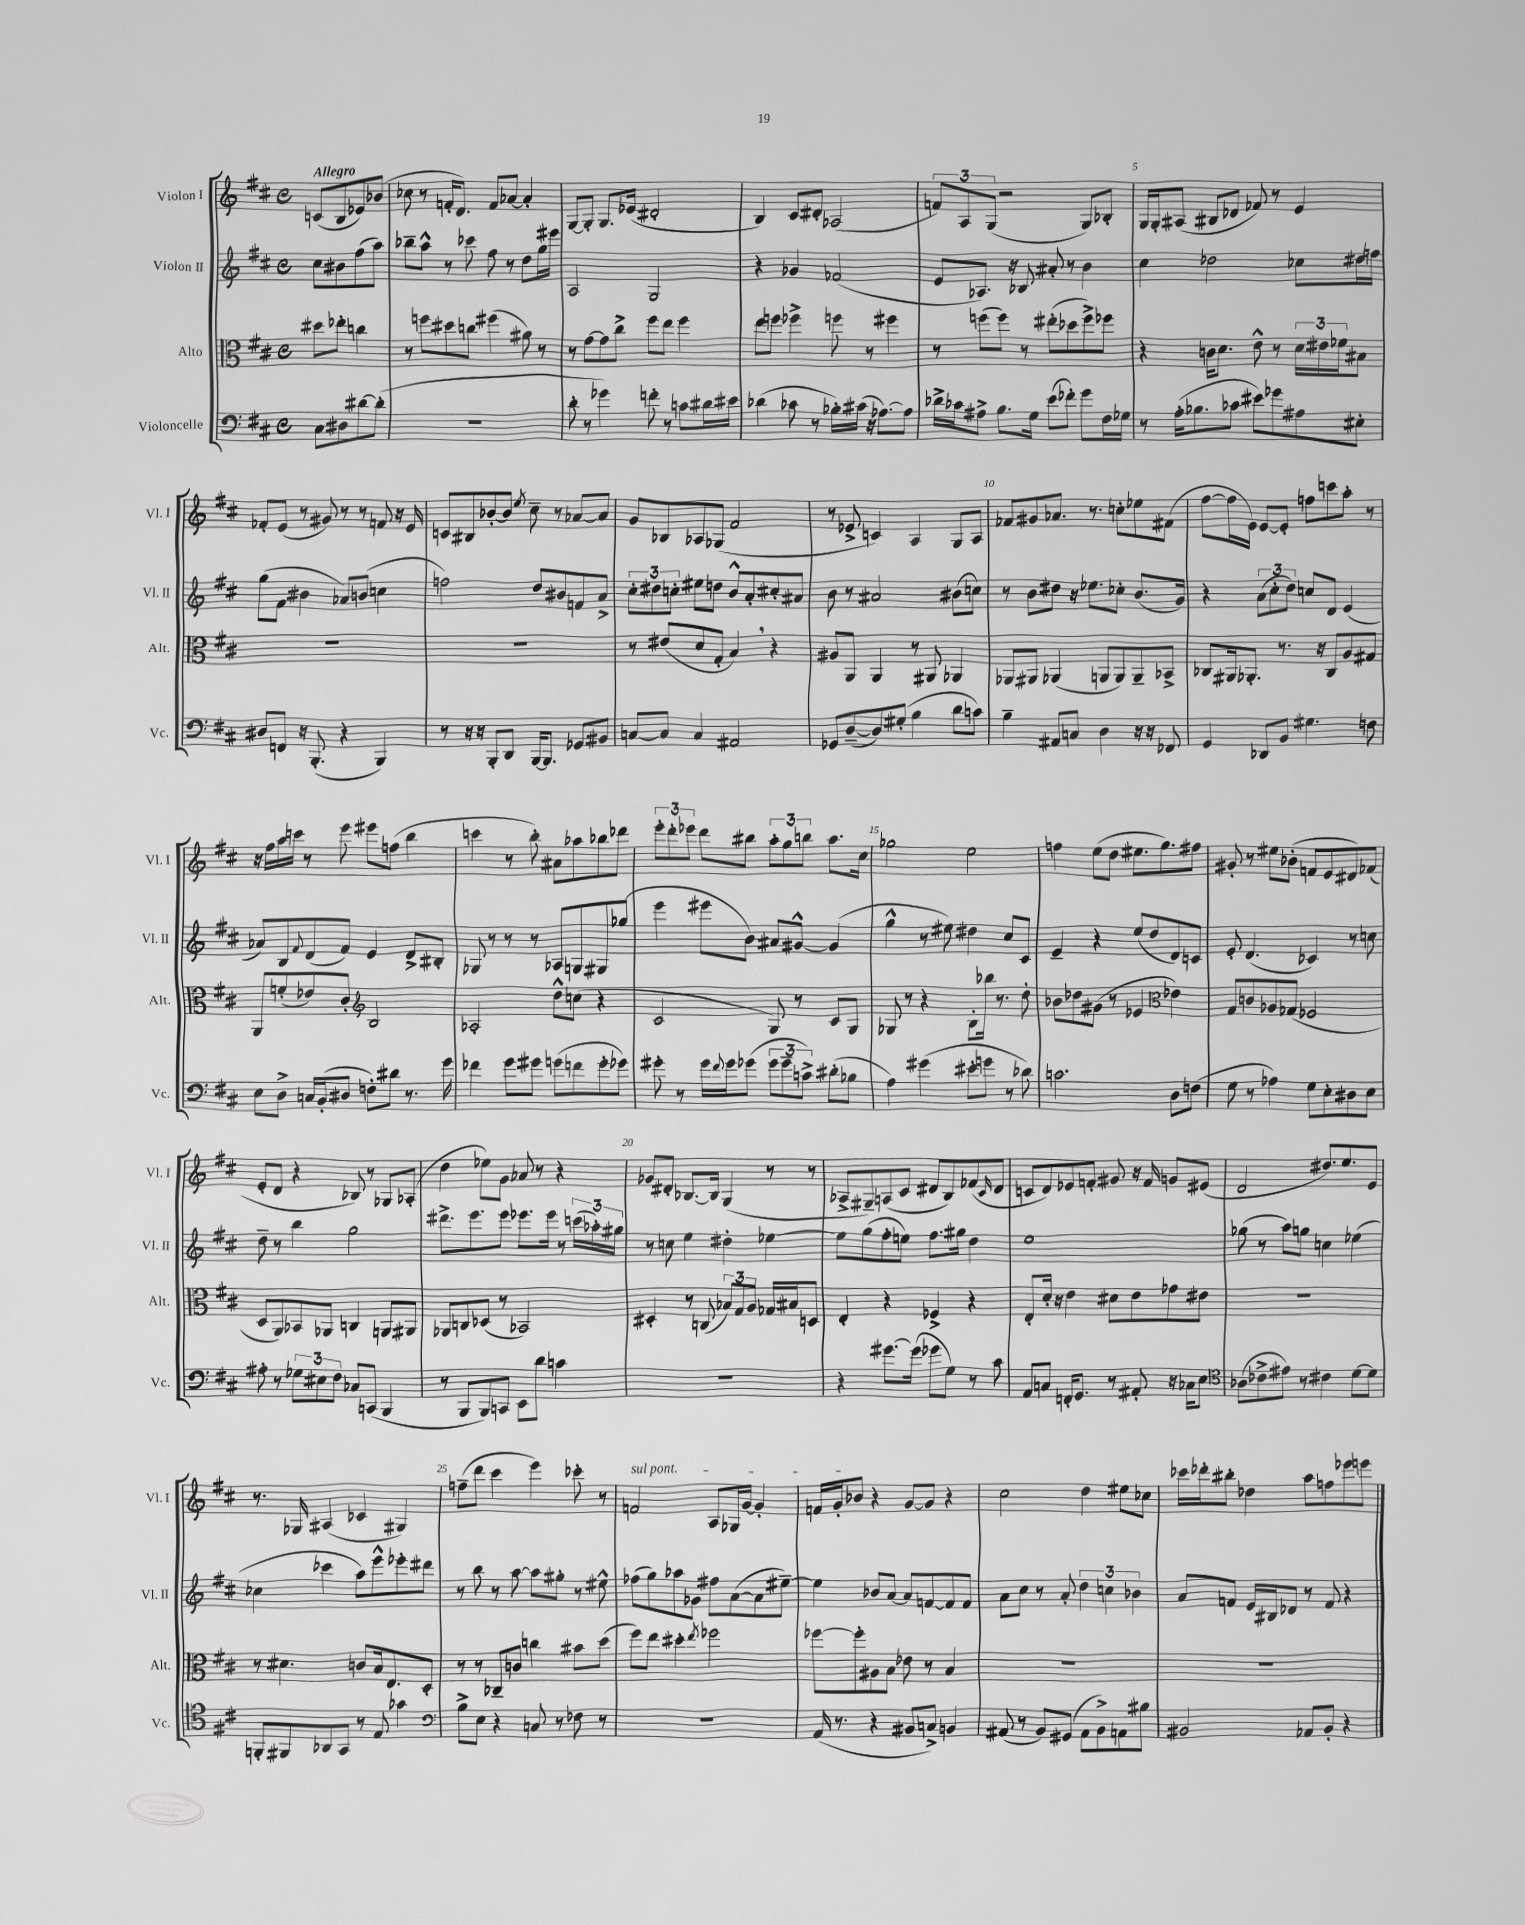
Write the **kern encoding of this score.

**kern	**kern	**kern	**kern
*staff4	*staff3	*staff2	*staff1
*clefF4	*clefC3	*clefG2	*clefG2
*k[f#c#]	*k[f#c#]	*k[f#c#]	*k[f#c#]
*M4/4	*M4/4	*M4/4	*M4/4
*met(c)	*met(c)	*met(c)	*met(c)
8C#\L	8dd#\L	8cc#\L	(8c/L
8D#\	8ee-'\J	8b#\	8B/
[8d#\	4cc\	(8ff#\	8e-/)
(8d#'\]J	.	8aa\J)	(8b-/J
=	=	=	=
1r	8r	8bb-~\L	8cc-\
.	8ff\L	8aa^^\J	8r
.	8dd#\	8r	16f'/LK
.	.	.	8.d/J)
.	8cc\J	8ccc-\	.
.	(4ff#\	8ff#\	8f/L
.	.	8r	[8a-/J
.	8a#\)	8dd\L	4a-'/]
.	8r	16gg\L	.
.	.	16eee#\JJ	.
=	=	=	=
8d'\	8r	2A/	[8G/L
8r	[8g\L	.	8G'/]J
4g-\)	8g\]	.	8.G/L
.	8cc#^\J	.	.
.	.	.	(16e-/Jk
8f'\	8ff#\L	2G/	2d#'/
8r	8ee\J	.	.
8c\L	4ff#\	.	.
16d#\L	.	.	.
16e#\JJ	.	.	.
=	=	=	=
(4d-\	8ee\L	4r	4B/)
.	8ff\J	.	.
8c-\	4ff-^\	4g-/	8c#/L
8r	.	.	8d#'/J
16B-'\LL)	8ff\	(2f-/	(2A-/
(16c#\JJ	.	.	.
16r	8r	.	.
[8.A-\L)	.	.	.
.	4ff#\	.	.
8A-\]J	.	.	.
=	=	=	=
16d-^\LL	8r	8e/L	12f/L)
16c-\J	.	.	.
.	.	.	12A/
8A#^\J	(8ff\L	8.A-/J)	.
.	.	.	(12G/J
8.B\L	8ff\J)	.	2r
.	.	16r	.
.	8r	8B-/	.
16G\Jk	.	.	.
(8e\L	(8ee#'\L	8a#'/	.
8f-'\J)	8dd-\	8r	.
8g\L	8ff^\)	4b\	8G/L)
16F#\L	8ff-\J	.	8B-'/J
16G-\JJ	.	.	.
=	=	=	=
8r	4r	4cc#\	16G/LL
.	.	.	16G'/J
(16A'\LK	.	.	(8A#/J
8.B-\	.	.	.
.	16c\LK	2dd-\	8B#/L
.	8.d\J	.	.
8c-\J	.	.	8d-/J
8e#\L)	8e^^\	.	8f-/)
8g-\	8r	.	8r
8A#\	24d\LL	8cc-\L	4e/
.	24e#\	.	.
.	24f-\J	.	.
8E#'\J	8B#\J	16dd#\L	.
.	.	16ff\JJ	.
=	=	=	=
8D#/L	1r	(8gg\L	8f-'/L
8FF/J	.	8f#\J	(8e/J
16r	.	4b#\	8r
(8.BBB'/	.	.	.
.	.	.	8g#/)
4r	.	8a-/L)	8r
.	.	(8b/J	8r
4BBB/)	.	4cc\	8f/
.	.	.	16r
.	.	.	16e/
=	=	=	=
8r	1r	2ff\)	8c/L
16r	.	.	8B#/
16r	.	.	.
8BBB'/L	.	.	[8b-'/
8DD/J	.	.	8b-/]J
.	.	.	8qee/
[16BBB/LK	.	8dd/L	8cc#~\
8.BBB/]J	.	.	.
.	.	8b#/	8r
8GG-/L	.	8f/	[8a-/L
8BB#/J	.	8a^/J	8a-/]J
=	=	=	=
[8C/L	8r	12cc#'\L	8g/L
.	.	12dd#\	.
8C/]J	(8e#/L	.	8B-/
.	.	12cc'\J	.
4C/	8d/	8ee#\L	8A-/
.	8G'/J	8dd\J	(8G-/J
2AA#/	4B/)	8b^^/L	2f#/
.	.	8a'/	.
.	4r	8cc#'/	.
.	.	8a#/J	.
=	=	=	=
8GG-/L	8A#/L	8b\	8r
([8D~/	8AA/J	8r	8e-^/
8D/])	4AA/	2a#/	4c/)
(8G#'/J	.	.	.
4B\	8r	.	4A/
.	8AA#/	.	.
8d\L	4AA-/	(8b#\L	8G/L
8c\J)	.	8cc\J)	8A/J
=	=	=	=
4B~\	8AA-/L	8r	8f-/L
.	8AA#/J	8b\L	8g#/
8AA#/L	(4AA-/	8dd#\J	8.a-/J
8C/J	.	16r	.
.	.	8.ee-\L	8.r
4D\	8AA/L	.	.
.	8AA/)	8cc-'\J	8cc'\L
16r	8AA~/	(8.b/L	8ee-\
16r	.	.	.
8FF-/	8BB-^/J	.	(8f#\J
.	.	16g/Jk)	.
=	=	=	=
4GG/	8C-/L	4r	[8ff#\L
.	16AA#/k	.	16ff#\]L
.	8.AA-'/J	.	16e\JJ)
8DD-/L	.	(12a\L	[8e/L
.	.	12cc#'\	.
8BB/J	8.r	.	8e'/]J
.	.	12dd\J)	.
4.G#\	.	8cc/L	8ff\L
.	16r	.	.
.	8C-/L	8d/J	8ccc\
.	8A/	(4e/	8aa'\J
8F\	8G#/J	.	8r
=	=	=	=
8E\L	8AA/L	8a-/L)	16r
.	.	.	16ff#\LL
8D^\J	(8f'/	8B/	16aa\
.	.	.	16ccc\JJ
.	.	8qqf#/	.
16C/LL	8e-/)	(8d/	8r
(16BB'/J	.	.	.
8D#/J	8c#'/J	8f#/J)	8eee\
*	*clefG2	*	*
8F'\L)	2B/	4e/	8eee#\L
8d#\J	.	.	(8ff\J
8.r	.	8d^/L	4bb\
.	.	8B#'/J	.
16g\	.	.	.
=	=	=	=
4f-\	2A-'/	8G-/	4ccc\
.	.	8r	.
8g\L	.	8r	8r
8g#\J	.	8r	8bb'\)
(8g\L	8dd^^\L	8A-/L	8a#\L
8f\	(8cc\J	8G/	8aa-\
8g'\	4r	8G#/	8bb-\
8g-\J)	.	(8gg-/J	8ddd-\J
=	=	=	=
8g#'\	2c#/	4eee\	12eee'\L
.	.	.	12ddd'\
8r	.	.	.
.	.	.	12eee-\J
16g#\LL	.	8eee#\L	8ddd\L
8qqf#/	.	.	.
16g#\J	.	.	.
(8g-\J	.	8b\J)	8bb#\J
12g-\L	8G/)	8a#/L	12aa'\L
12g-~\	.	.	12gg\
.	8r	[8g#^^/J	.
12c^\J)	.	.	12bb\J
(8d#'\L	8c#/L	(4g#/]	8.aa\L
8B-\J	8G/J	.	.
.	.	.	16cc#\Jk
=	=	=	=
4A\)	8G-/	4gg^^\	2gg-\
.	8r	.	.
(4g#\	4r	8r	.
.	.	8ee#\)	.
8e#'\L	8B'\L	4dd#\	2ee\
8g\J	16bb-\Jk	.	.
.	8.r	.	.
8r	.	8cc#/L	.
8d-\)	8dd'\	8c#/J	.
=	=	=	=
2.c\	8b-\L	4e~/	4ff\
.	8dd-\	.	.
.	(8g#\J	4r	(8ee\L
.	8r	.	8dd\J
.	4e-/	(8ee/L	8.ee#\L
.	.	8dd/	.
.	.	.	8.gg\)
*	*clefC3	*	*
8D\L	4e-\)	8d/)	.
(8F\J	.	8c/J	8ff#\J
=	=	=	=
8G\	8G/L	8e'/	8g#'/
8r	8c/	(4.d/	8r
4A-\)	8A-/	.	8ee#\L
.	(8G-/J	.	(8b-'\J
8G\L	2F-/	4c-/)	8f/L
8E'\	.	.	8e/
8D#\	.	8r	8d#/)
8E\J	.	8cc\	(8f-/J
=	=	=	=
8A#'\	8D/L	8dd~\	8e'/L
8r	8AA/)	8r	8d/J
12G-\L	8BB-/	4bb\	4r
12E#\	.	.	.
.	8AA-/J	.	.
12F#\J	.	.	.
8C-/L	4C/	2gg\	8B-/)
(8CC/J	.	.	8r
4BBB/	8AA/L	.	8G-/L
.	8AA#/J	.	(8A-'/J
=	=	=	=
8r	8AA-/L	8.ddd#^\L	4dd\
8BBB/L	8C/	.	.
.	.	8.eee\	.
8BBB/)	(8D-/J	.	8ee-\L)
8CC/J	8r	8eee\J	8g\J
8EE\L	2BB-/)	8.eee-\L	8a-/
8d\J	.	.	8r
.	.	16eee-\Jk	.
4c\	.	8r	4r
.	.	(24ccc\LL	.
.	.	24aa-'\)	.
.	.	24gg#\JJ	.
=	=	=	=
1r	4D#'/	8r	8g-/L
.	.	8cc\	8d#'/J
.	8r	4ee\	[8.B-/L
.	(8C/	.	.
.	.	.	16B-/]Jk
.	12B-/L)	4dd#'\	(4G/
.	12G/	.	.
.	12A/J	.	.
.	16G-/LL	[4ee-\	8r
.	16B#/J	.	.
.	8D/J	.	8r
=	=	=	=
4r	4E'/	8ee-\]L	8A-^/L
.	.	(8gg\	8G#~/)
[8.g#\L	4r	8ff#'\	(8A/
.	.	8ee\J)	8c#/J
(16g#\]Jk	.	.	.
8g-\L	4F-^/	8.ff#\L	8d#/L
8G\J)	.	.	8B/)
.	.	16gg#\Jk	.
8r	4r	4dd\	(8f-/
.	.	.	16qqc#/
8c#\	.	.	8d#/J
=	=	=	=
8AA/L	8E'/L	1ee	8c/L
8C/J	16d'/Jk	.	8d/)
.	16r	.	.
16FF'/LK	4e\	.	8e-/
8.GG/J	.	.	.
.	.	.	8f'/J
8r	8d#\L	.	8g#/
8AA#'/	8e\	.	16r
.	.	.	16f/
16r	8g-\	.	8g/L
16C-\LK	.	.	.
8E\J	8e#\J	.	(8e#/J
=	=	=	=
*clefC4	*	*	*
(8A-\L	1r	(8gg-\	2d/
8c-^\	.	8r	.
8e#\J)	.	8aa\L)	.
8r	.	8gg\J	.
4c#\	.	4cc\	8.dd#/L)
.	.	.	8.ee/
[8d\L	.	(4ee-\	.
8d\]J	.	.	8e/J
=	=	=	=
8FF'/L	8r	4cc-\	8.r
8FF#/	4.d#\	.	.
.	.	.	16G-/
8AA-/	.	4ccc-\	(4A#/
8GG/J	.	.	.
8r	8c/L	8aa\L)	4c-/
8E/	16B/k	8eee^^\	.
.	8.E/	.	.
4g-\	.	8eee-'\	4G#/)
.	8D'/J	8ddd#\J	.
=	=	=	=
*clefF4	*	*	*
8B^\L	8r	8r	(8ff~\L
8E\J	8r	8bb\	8ddd\J
4r	8C-~/L	8r	4ccc#\
.	8c/J	[8aa\	.
8C/	4cc\	8aa\]L	4eee\)
8r	.	8gg#'\J	.
8F-\	8b#\L	8r	8ccc-'\
8r	(8dd\J	8ee#^^\	8r
=	=	=	=
1r	8ff#\L)	(8ff-\L	2f/
.	8ee\J	8gg\)	.
.	4dd#'\	8aa-\	.
.	.	8g-\J	.
.	8qee/	.	.
.	2ff-\	8ff#\L	8A/L
.	.	([8a\	16G-/L
.	.	.	[16g/JJ
.	.	8a\]	4g'/]
.	.	[8ee#~\J)	.
=	=	=	=
(16AA/	[8ff-\L	4ee#\]	16f/LL
8.r	.	.	16g'/J
.	8ff-'\]	.	8b-/J
4r	8A#\	8b-/L	4r
.	8B\J	[8a/J	.
8BB#/L	8e-\	8a/]L	[8g/L
8C^/J)	8r	[8f/	8g/]J
4BB/	4B/	8f/]	4r
.	.	8f/J	.
=	=	=	=
(8AA#/	1r	8a\L	2cc#\
8r	.	8cc#\J	.
8BB/L)	.	8r	.
(8GG#/J	.	8a'/	.
8AA#\L	.	6dd\	4dd\
8BB^\)	.	.	.
.	.	6cc\	.
8AA\	.	.	8ee#\L
.	.	6b-\	.
8B#\J	.	.	8cc-\J
=	=	=	=
2BB#/	1r	8a/L	16ccc-\LL
.	.	.	16ddd-'\J
.	.	8f/J	8bb#'\J
.	.	16e/LL	4dd-\
.	.	16B#/J	.
.	.	8d-/J	.
8AA-/L	.	8r	8aa\L
8BB#'/J	.	8f/	8ff\
4r	.	4r	8eee-\
.	.	.	8eee\J
==	==	==	==
*-	*-	*-	*-
